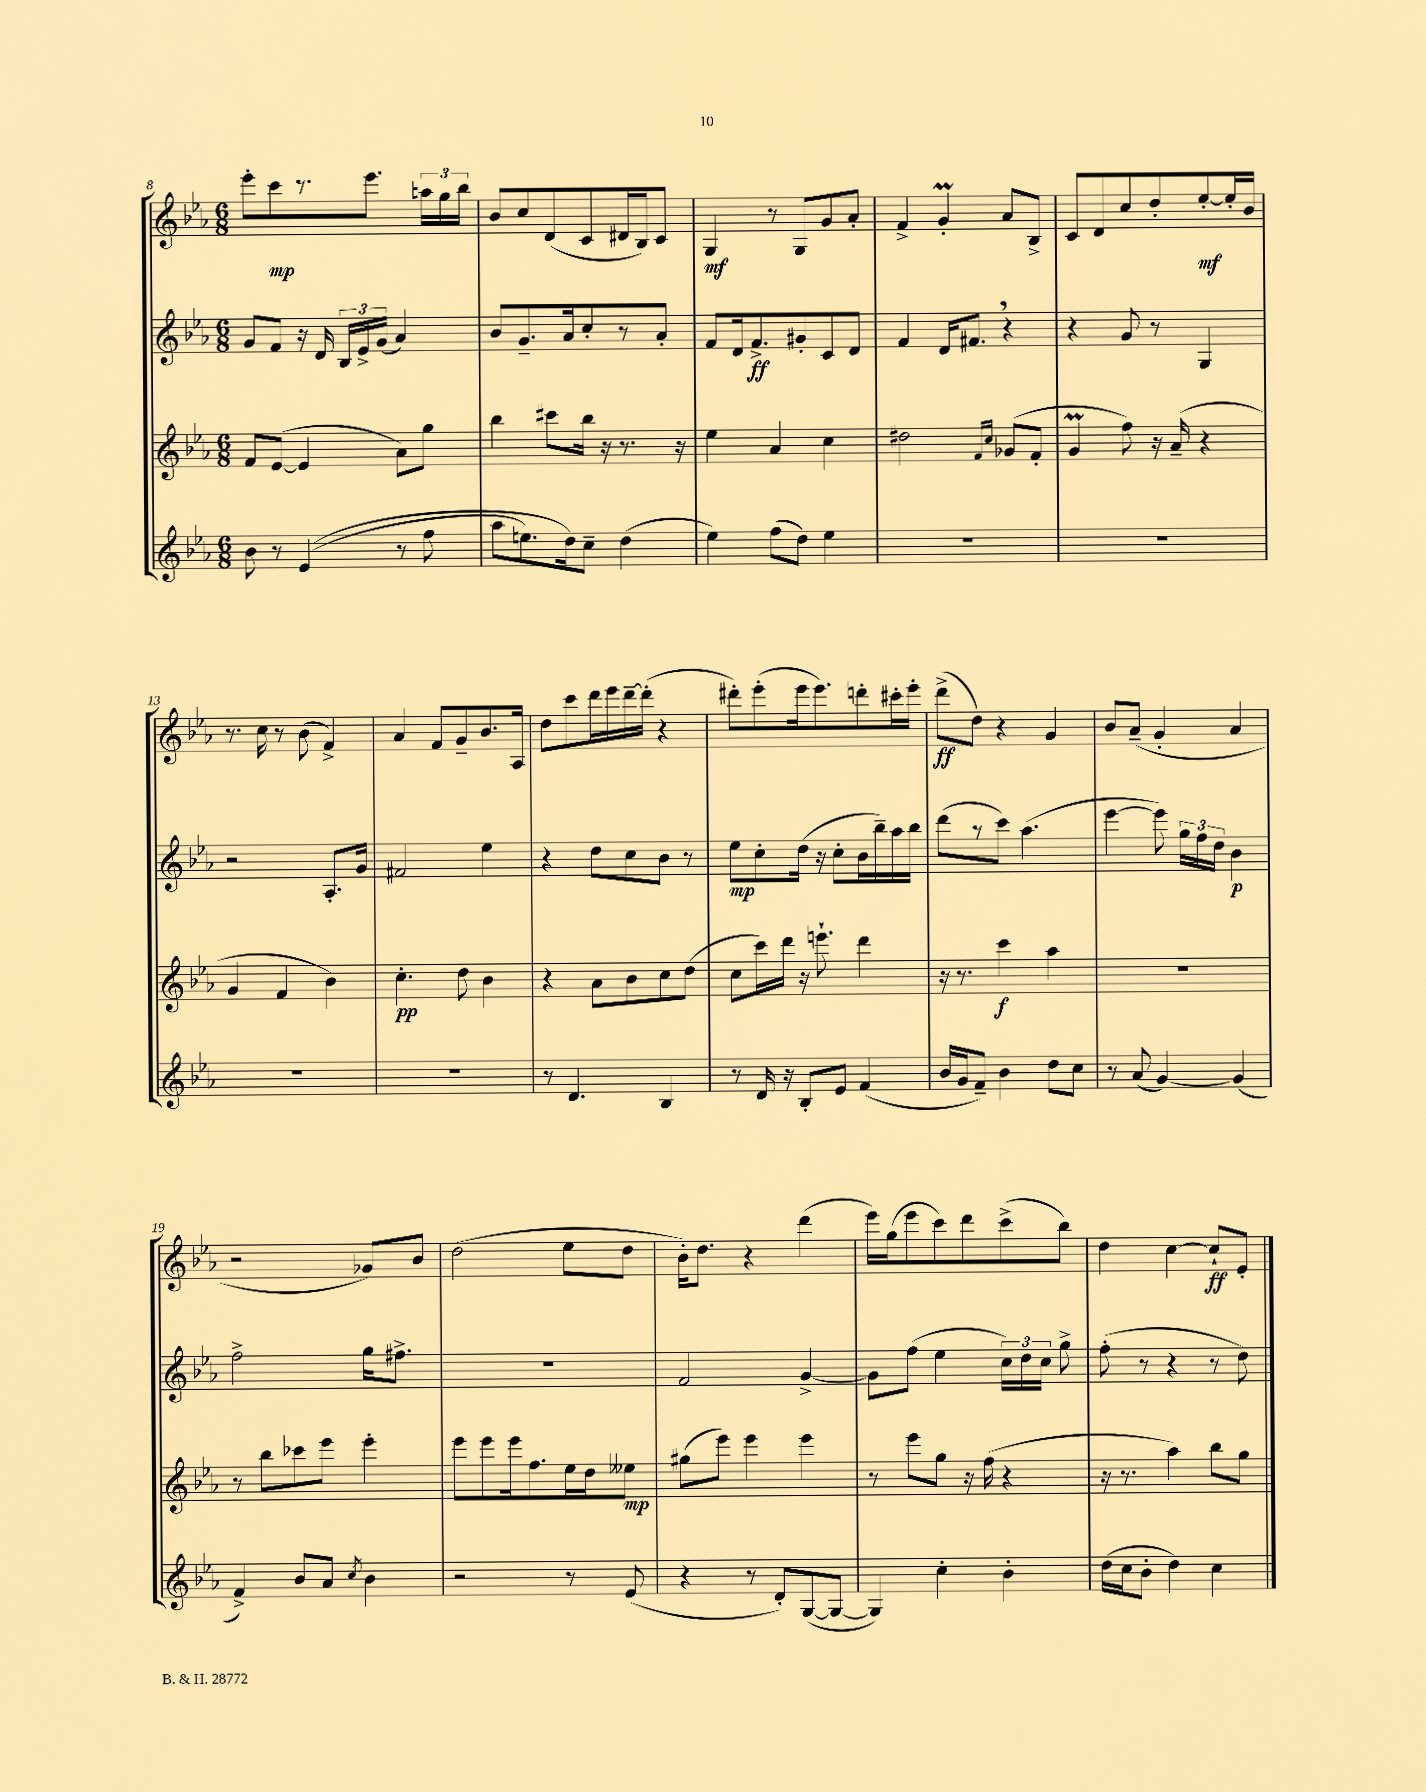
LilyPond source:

<<
\new StaffGroup <<
\new Staff = "s0" {
    \clef treble \key ees \major \numericTimeSignature \time 6/8
    \autoBeamOff ees'''8[-. c'''8\mp r8. ees'''8.] \tuplet 3/2 { a''16[ g''16 bes''16] } |
    bes'8[ c''8 d'8( c'8 dis'16 bes16) c'8] |
    g4\mf r8 g8[ g'8 aes'8]-. |
    f'4-> g'4-.\prall aes'8[ bes8]-> |
    c'8[ d'8 c''8 d''8-. ees''8~-.\mf ees''16-. bes'16] |
    r8. c''16 r8 bes'8( f'4->) |
    aes'4 f'8[ g'8-- bes'8. aes16] |
    d''8[ c'''8 d'''16 ees'''16 d'''16~-- d'''16]-.( r4 |
    dis'''8[-.) ees'''8-.( ees'''16 ees'''8.) d'''8-. cis'''16-. ees'''16]-. |
    d'''8[->\ff( d''8]) r4 g'4 |
    bes'8[ aes'8]--( g'4-. aes'4 |
    r2 ges'8[) bes'8] |
    d''2( ees''8[ d''8] |
    bes'16[-.) d''8.] r4 d'''4( |
    ees'''16[) g''16( ees'''8 c'''8) d'''8 c'''8->( bes''8]) |
    d''4 c''4~ c''8[-!\ff ees'8]-. \bar "|." |
}
\new Staff = "s1" {
    \clef treble \key ees \major \numericTimeSignature \time 6/8
    \autoBeamOff g'8[ f'8] r16 d'16 \tuplet 3/2 { bes16[ ees'16-> g'16]( } aes'4) |
    bes'8[ g'8.-- aes'16 c''8-. r8 aes'8]-. |
    f'8[ d'16 f'8.->\ff gis'8-. c'8 d'8] |
    f'4 d'16[ fis'8.] \breathe r4 |
    r4 g'8 r8 g4 |
    r2 aes8.[-. g'16] |
    fis'2 ees''4 |
    r4 d''8[ c''8 bes'8] r8 |
    ees''8[\mp c''8-. d''16]( r16 c''8[-. bes'16 bes''16--) aes''16 bes''16] |
    d'''8[( r8 c'''8]) aes''4.( |
    ees'''4~ ees'''8) \tuplet 3/2 { g''16[ f''16 d''16] } bes'4\p |
    f''2-> g''16[ fis''8.]-> |
    R2. |
    f'2 g'4~-> |
    g'8[ f''8]( ees''4 \tuplet 3/2 { c''16[) d''16 c''16] } g''8-> |
    f''8-.( r8 r4 r8 d''8) \bar "|." |
}
\new Staff = "s2" {
    \clef treble \key ees \major \numericTimeSignature \time 6/8
    \autoBeamOff f'8[ ees'8]~( ees'4 aes'8[) g''8] |
    bes''4 cis'''8[ bes''16] r16 r8. r16 |
    ees''4 aes'4 c''4 |
    dis''2 \grace { f'16[ c''16] } ges'8[( f'8]-. |
    g'4\prall f''8) r16 aes'16--( r4 |
    g'4 f'4 bes'4) |
    c''4.-.\pp d''8 bes'4 |
    r4 aes'8[ bes'8 c''8 d''8]( |
    c''8[ c'''16) d'''16] r16 e'''8.-! d'''4 |
    r16 r8. c'''4\f aes''4 |
    R2. |
    r8 bes''8[ ces'''8 ees'''8] ees'''4-. |
    ees'''8[ ees'''8 ees'''16 f''8. ees''16 d''16 eeses''8]\mp |
    gis''8[( ees'''8]) ees'''4 ees'''4 |
    r8 ees'''8[ g''8] r16 f''16( r4 |
    r16 r8. aes''4) bes''8[ g''8] \bar "|." |
}
\new Staff = "s3" {
    \clef treble \key ees \major \numericTimeSignature \time 6/8
    \autoBeamOff bes'8 r8 ees'4(\( r8 f''8 |
    aes''8[ e''8.) d''16\) c''8]-- d''4( |
    ees''4) f''8[( d''8]) ees''4 |
    R2. |
    R2. |
    R2. |
    R2. |
    r8 d'4. bes4 |
    r8 d'16 r16 bes8[-. ees'8] f'4( |
    bes'16[ g'16 f'8]--) bes'4 d''8[ c''8] |
    r8 aes'8( g'4~) g'4( |
    f'4->) bes'8[ aes'8] \acciaccatura { c''8 } bes'4 |
    r2 r8 ees'8( |
    r4 r8 d'8[-.) g8~( g8]~ |
    g4) c''4-. bes'4-. |
    d''16[( c''16 bes'8]-. d''4) c''4 \bar "|." |
}
>>
>>
\layout { \context { \Score currentBarNumber = #8 } }
